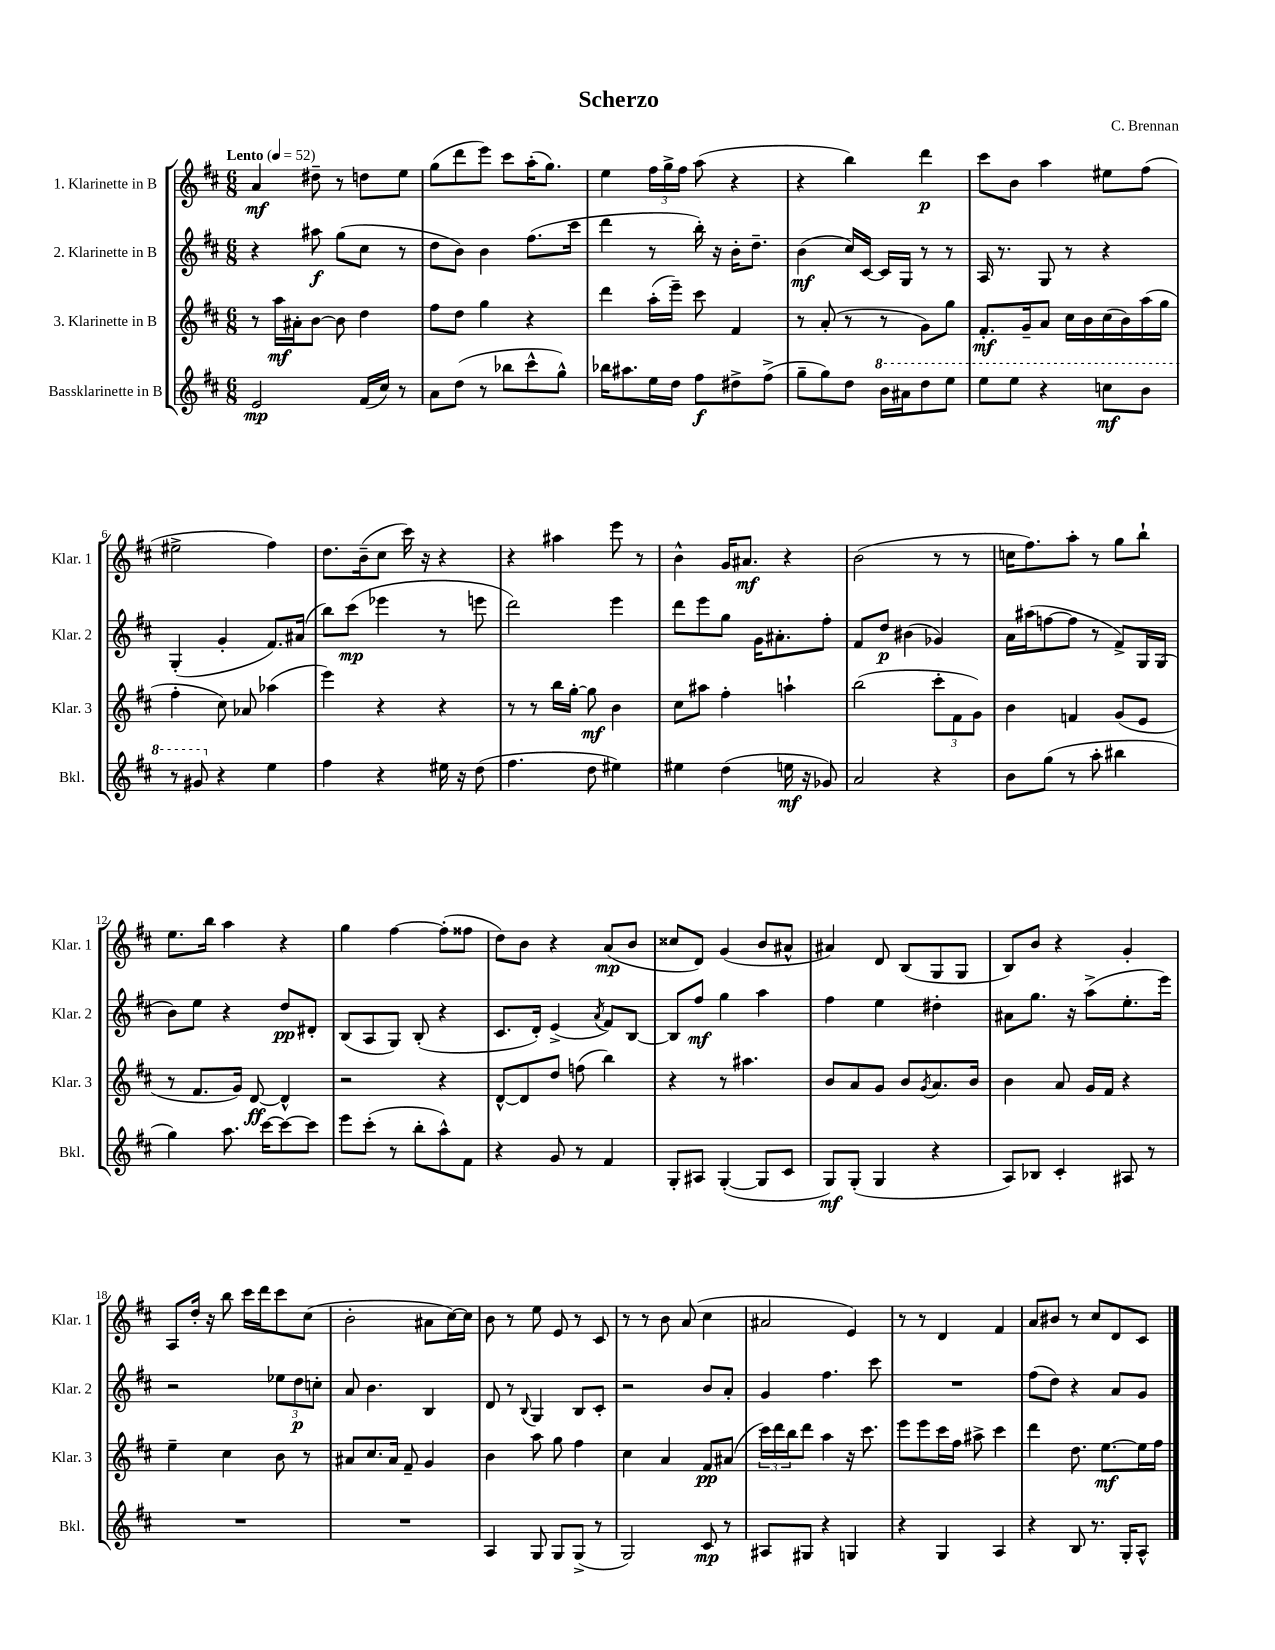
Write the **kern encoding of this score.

**kern	**dynam	**kern	**dynam	**kern	**dynam	**kern	**dynam
*part4	*part4	*part3	*part3	*part2	*part2	*part1	*part1
*staff4	*staff4	*staff3	*staff3	*staff2	*staff2	*staff1	*staff1
*I"Bassklarinette in B	*	*I"3. Klarinette in B	*	*I"2. Klarinette in B	*	*I"1. Klarinette in B	*
*I'Bkl.	*	*I'Klar. 3	*	*I'Klar. 2	*	*I'Klar. 1	*
*clefG2	*	*clefG2	*	*clefG2	*	*clefG2	*
*k[f#c#]	*	*k[f#c#]	*	*k[f#c#]	*	*k[f#c#]	*
*M6/8	*	*M6/8	*	*M6/8	*	*M6/8	*
*MM52	*	*MM52	*	*MM52	*	*MM52	*
=1	=1	=1	=1	=1	=1	=1	=1
!	!	!	!	!	!	!LO:TX:a:B:t=Lento	!
2e/	mp	8r	.	4r	.	4a/	mf
.	.	16aa\LL	mf	.	.	.	.
.	.	16a#X'\J	.	.	.	.	.
.	.	[8b\J	.	8aa#X\	f	8dd#X~\	.
.	.	8b\]	.	(8gg\L	.	8r	.
(16f#/LL	.	4dd\	.	8cc#\J	.	8ddn\L	.
16cc#/JJ)	.	.	.	.	.	.	.
8r	.	.	.	8r	.	8ee\J	.
=2	=2	=2	=2	=2	=2	=2	=2
8a\L	.	8ff#\L	.	8dd\L	.	(8gg\L	.
(8dd\J	.	8dd\J	.	8b\J)	.	8ddd\	.
8r	.	4gg\	.	4b\	.	8eee\J)	.
8bb-X\L	.	.	.	.	.	8ccc#\L	.
8ccc#^^\	.	4r	.	(8.ff#\L	.	(16aa'\K	.
.	.	.	.	.	.	8.gg\J)	.
8gg^^\J)	.	.	.	.	.	.	.
.	.	.	.	16ccc#\Jk	.	.	.
=3	=3	=3	=3	=3	=3	=3	=3
16bb-X\KL	.	4ddd\	.	4ddd\	.	4ee\	.
8.aa#X\	.	.	.	.	.	.	.
16ee\L	.	(16aa'\LL	.	8r	.	24ff#\LL	.
.	.	.	.	.	.	24gg^\	.
16dd\JJ	.	16eee~\JJ)	.	.	.	.	.
.	.	.	.	.	.	24ff#\JJ	.
8ff#\L	f	8ccc#\	.	16bb'\)	.	(8aa\	.
.	.	.	.	16r	.	.	.
8dd#X^\	.	4f#/	.	16b'\KL	.	4r	.
.	.	.	.	8.dd~\J	.	.	.
(8ff#^\J	.	.	.	.	.	.	.
=4	=4	=4	=4	=4	=4	=4	=4
8gg~\L	.	8r	.	(4b\	mf	4r	.
8gg\)	.	(8a'/	.	.	.	.	.
8dd\J	.	8r	.	16cc#/LL)	.	4bb\)	.
.	.	.	.	[16c#/JJ	.	.	.
*8va	*	*	*	*	*	*	*
16bb\LL	.	8r	.	16c#/LL]	.	.	.
16aa#X\J	.	.	.	16G/JJ	.	.	.
8ddd\	.	8g\L)	.	8r	.	4ddd\	p
8eee\J	.	8gg\J	.	8r	.	.	.
=5	=5	=5	=5	=5	=5	=5	=5
8eee\L	.	8.f#'/L	mf	16A/	.	8ccc#\L	.
.	.	.	.	8.r	.	.	.
8eee\J	.	.	.	.	.	8b\J	.
.	.	16g~/k	.	.	.	.	.
4r	.	8a/J	.	8G/	.	4aa\	.
.	.	16cc#\LL	.	8r	.	.	.
.	.	16b\	.	.	.	.	.
8cccn\L	mf	(16cc#\	.	4r	.	8ee#X\L	.
.	.	16b\)	.	.	.	.	.
8bb\J	.	(16aa\	.	.	.	(8ff#\J	.
.	.	16gg\JJ	.	.	.	.	.
!!LO:LB:g=z
=6	=6	=6	=6	=6	=6	=6	=6
8r	.	4ff#'\	.	(4G'/	.	2ee#X^\	.
8gg#X/	.	.	.	.	.	.	.
*X8va	*	*	*	*	*	*	*
4r	.	8cc#\)	.	4g'/	.	.	.
.	.	8a-X/	.	.	.	.	.
4ee\	.	(4aa-X\	.	8.f#/L)	.	4ff#\)	.
.	.	.	.	(16a#X/Jk	.	.	.
=7	=7	=7	=7	=7	=7	=7	=7
4ff#\	.	4eee\)	.	8bb\L)	.	8.dd\L	.
.	.	.	.	(8ccc#\J	mp	.	.
.	.	.	.	.	.	(16b~\k	.
4r	.	4r	.	4eee-X\	.	8cc#\J	.
.	.	.	.	.	.	16ccc#\)	.
.	.	.	.	.	.	16r	.
16ee#X\	.	4r	.	8r	.	4r	.
16r	.	.	.	.	.	.	.
(8dd\	.	.	.	8eeen\	.	.	.
=8	=8	=8	=8	=8	=8	=8	=8
4.ff#\	.	8r	.	2ddd\)	.	4r	.
.	.	8r	.	.	.	.	.
.	.	16bb\LL	.	.	.	4aa#X\	.
.	.	[16gg'\JJ	.	.	.	.	.
8dd\	.	8gg\]	mf	.	.	.	.
4ee#X\)	.	4b\	.	4eee\	.	8eee\	.
.	.	.	.	.	.	8r	.
=9	=9	=9	=9	=9	=9	=9	=9
4ee#X\	.	8cc#\L	.	8ddd\L	.	4b^^\	.
.	.	8aa#X\J	.	8eee\	.	.	.
(4dd\	.	4ff#'\	.	8gg\J	.	16g/KL	.
.	.	.	.	.	.	8.a#X/J	mf
.	.	.	.	16g\KL	.	.	.
.	.	.	.	8.a#X'\	.	.	.
16een\	mf	4aan`\	.	.	.	4r	.
16r	.	.	.	.	.	.	.
8g-X/)	.	.	.	8ff#'\J	.	.	.
=10	=10	=10	=10	=10	=10	=10	=10
2a/	.	(2bb\	.	8f#/L	.	(2b\	.
.	.	.	.	8dd/J	p	.	.
.	.	.	.	(4b#X\	.	.	.
4r	.	12ccc#'\L	.	4g-X/)	.	8r	.
.	.	12f#\	.	.	.	.	.
.	.	.	.	.	.	8r	.
.	.	12g\J)	.	.	.	.	.
=11	=11	=11	=11	=11	=11	=11	=11
8b\L	.	4b\	.	16a\LL	.	16ccn\KL	.
.	.	.	.	(16aa#X\J	.	8.ff#\)	.
(8gg\J	.	.	.	[8ffn\	.	.	.
8r	.	4fn/	.	8ff\J]	.	8aa'\J	.
8aa'\	.	.	.	8r	.	8r	.
4bb#X\	.	(8g/L	.	8f#^/L)	.	8gg\L	.
.	.	8e/J	.	16G/L	.	8bb`\J	.
.	.	.	.	(16G/JJ	.	.	.
!!LO:LB:g=z
=12	=12	=12	=12	=12	=12	=12	=12
4gg\)	.	8r	.	8b\L)	.	8.ee\L	.
.	.	8.f#/L	.	8ee\J	.	.	.
.	.	.	.	.	.	16bb\Jk	.
8.aa\	.	.	.	4r	.	4aa\	.
.	.	16g/Jk)	.	.	.	.	.
.	.	[8d/	ff	.	.	.	.
[16ccc#\KL	.	.	.	.	.	.	.
8ccc#\_	.	4d^^/]	.	8dd/L	pp	4r	.
8ccc#\J]	.	.	.	8d#X'/J	.	.	.
=13	=13	=13	=13	=13	=13	=13	=13
8eee\L	.	2r	.	(8B/L	.	4gg\	.
(8ccc#'\J	.	.	.	8A/	.	.	.
8r	.	.	.	8G/J)	.	[4ff#\	.
8bb'\L	.	.	.	(8B'/	.	.	.
8aa^^\)	.	4r	.	4r	.	(8ff#'\L]	.
8f#\J	.	.	.	.	.	8ff##X\J	.
=14	=14	=14	=14	=14	=14	=14	=14
4r	.	[8d^^/L	.	8.c#/L	.	8dd\L)	.
.	.	8d/]	.	.	.	8b\J	.
.	.	.	.	16d'/Jk)	.	.	.
8g/	.	8dd/J	.	(4e^/	.	4r	.
8r	.	(8ffn\	.	.	.	.	.
.	.	.	.	8qa/	.	.	.
4f#/	.	4bb\)	.	8f#/L)	.	(8a/L	mp
.	.	.	.	[8B/J	.	8b/J	.
=15	=15	=15	=15	=15	=15	=15	=15
8G'/L	.	4r	.	8B/L]	.	8cc##X/L	.
8A#X/J	.	.	.	8ff#/J	mf	8d/J)	.
([4G'/	.	8r	.	4gg\	.	(4g/	.
.	.	4.aa#X\	.	.	.	.	.
8G/L]	.	.	.	4aa\	.	8b/L	.
8c#/J	.	.	.	.	.	8a#X^^/J	.
=16	=16	=16	=16	=16	=16	=16	=16
8G/L)	mf	8b/L	.	4ff#\	.	4a#X/)	.
(8G'/J	.	8a/	.	.	.	.	.
4G/	.	8g/J	.	4ee\	.	8d/	.
.	.	8b/L	.	.	.	(8B/L	.
.	.	8qg/	.	.	.	.	.
4r	.	8.a/	.	4dd#X'\	.	8G/	.
.	.	.	.	.	.	8G/J	.
.	.	16b/Jk	.	.	.	.	.
=17	=17	=17	=17	=17	=17	=17	=17
8A/L)	.	4b\	.	8a#X\L	.	8B/L)	.
8B-X/J	.	.	.	8.gg\J	.	8b/J	.
4c#'/	.	8a/	.	.	.	4r	.
.	.	.	.	16r	.	.	.
.	.	16g/LL	.	(8aa^\L	.	.	.
.	.	16f#/JJ	.	.	.	.	.
8A#X/	.	4r	.	8.ee'\	.	4g'/	.
8r	.	.	.	.	.	.	.
.	.	.	.	16eee\Jk)	.	.	.
!!LO:LB:g=z
=18	=18	=18	=18	=18	=18	=18	=18
2.r	.	4ee~\	.	2r	.	8A/L	.
.	.	.	.	.	.	16dd'/Jk	.
.	.	.	.	.	.	16r	.
.	.	4cc#\	.	.	.	8bb\	.
.	.	.	.	.	.	16ccc#\LL	.
.	.	.	.	.	.	16ddd\J	.
.	.	8b\	.	12ee-X\L	.	8ccc#\	.
.	.	.	.	12dd\	p	.	.
.	.	8r	.	.	.	(8cc#\J	.
.	.	.	.	12ccn'\J	.	.	.
=19	=19	=19	=19	=19	=19	=19	=19
2.r	.	8a#X/L	.	8a/	.	2b'\	.
.	.	8.cc#/	.	4.b\	.	.	.
.	.	16a#/Jk	.	.	.	.	.
.	.	8f#~/	.	.	.	.	.
.	.	4g/	.	4B/	.	8a#X\L	.
.	.	.	.	.	.	[16cc#\L)	.
.	.	.	.	.	.	16cc#\JJ]	.
=20	=20	=20	=20	=20	=20	=20	=20
4A/	.	4b\	.	8d/	.	8b\	.
.	.	.	.	8r	.	8r	.
.	.	.	.	8qqB/	.	.	.
8G/	.	8aa\	.	4G/	.	8ee\	.
8G/L	.	8gg\	.	.	.	8e/	.
(8G^/J	.	4ff#\	.	8B/L	.	8r	.
8r	.	.	.	8c#'/J	.	8c#/	.
=21	=21	=21	=21	=21	=21	=21	=21
2G/)	.	4cc#\	.	2r	.	8r	.
.	.	.	.	.	.	8r	.
.	.	4a/	.	.	.	8b\	.
.	.	.	.	.	.	(8a/	.
8c#/	mp	8f#/L	pp	8b/L	.	4cc#\	.
8r	.	(8a#X/J	.	8a'/J	.	.	.
=22	=22	=22	=22	=22	=22	=22	=22
8A#X/L	.	24ccc#\LL)	.	4g/	.	2a#X/	.
.	.	24ddd\	.	.	.	.	.
.	.	24bb\J	.	.	.	.	.
8G#X/J	.	8ddd\J	.	.	.	.	.
4r	.	4aa\	.	4.ff#\	.	.	.
4Gn/	.	16r	.	.	.	4e/)	.
.	.	8.ccc#\	.	.	.	.	.
.	.	.	.	8ccc#\	.	.	.
=23	=23	=23	=23	=23	=23	=23	=23
4r	.	8eee\L	.	2.r	.	8r	.
.	.	8eee\	.	.	.	8r	.
4G/	.	16ccc#\L	.	.	.	4d/	.
.	.	16ff#\JJ	.	.	.	.	.
.	.	8aa#X^\	.	.	.	.	.
4A/	.	4ccc#\	.	.	.	4f#/	.
=24	=24	=24	=24	=24	=24	=24	=24
4r	.	4ddd\	.	(8ff#\L	.	8a/L	.
.	.	.	.	8dd\J)	.	8b#X/J	.
8B/	.	8.dd\	.	4r	.	8r	.
8.r	.	.	.	.	.	8cc#/L	.
.	.	[8.ee\L	mf	.	.	.	.
.	.	.	.	8a/L	.	8d/	.
16G'/KL	.	.	.	.	.	.	.
8A^^/J	.	16ee\L]	.	8g/J	.	8c#/J	.
.	.	16ff#\JJ	.	.	.	.	.
==	==	==	==	==	==	==	==
*-	*-	*-	*-	*-	*-	*-	*-
